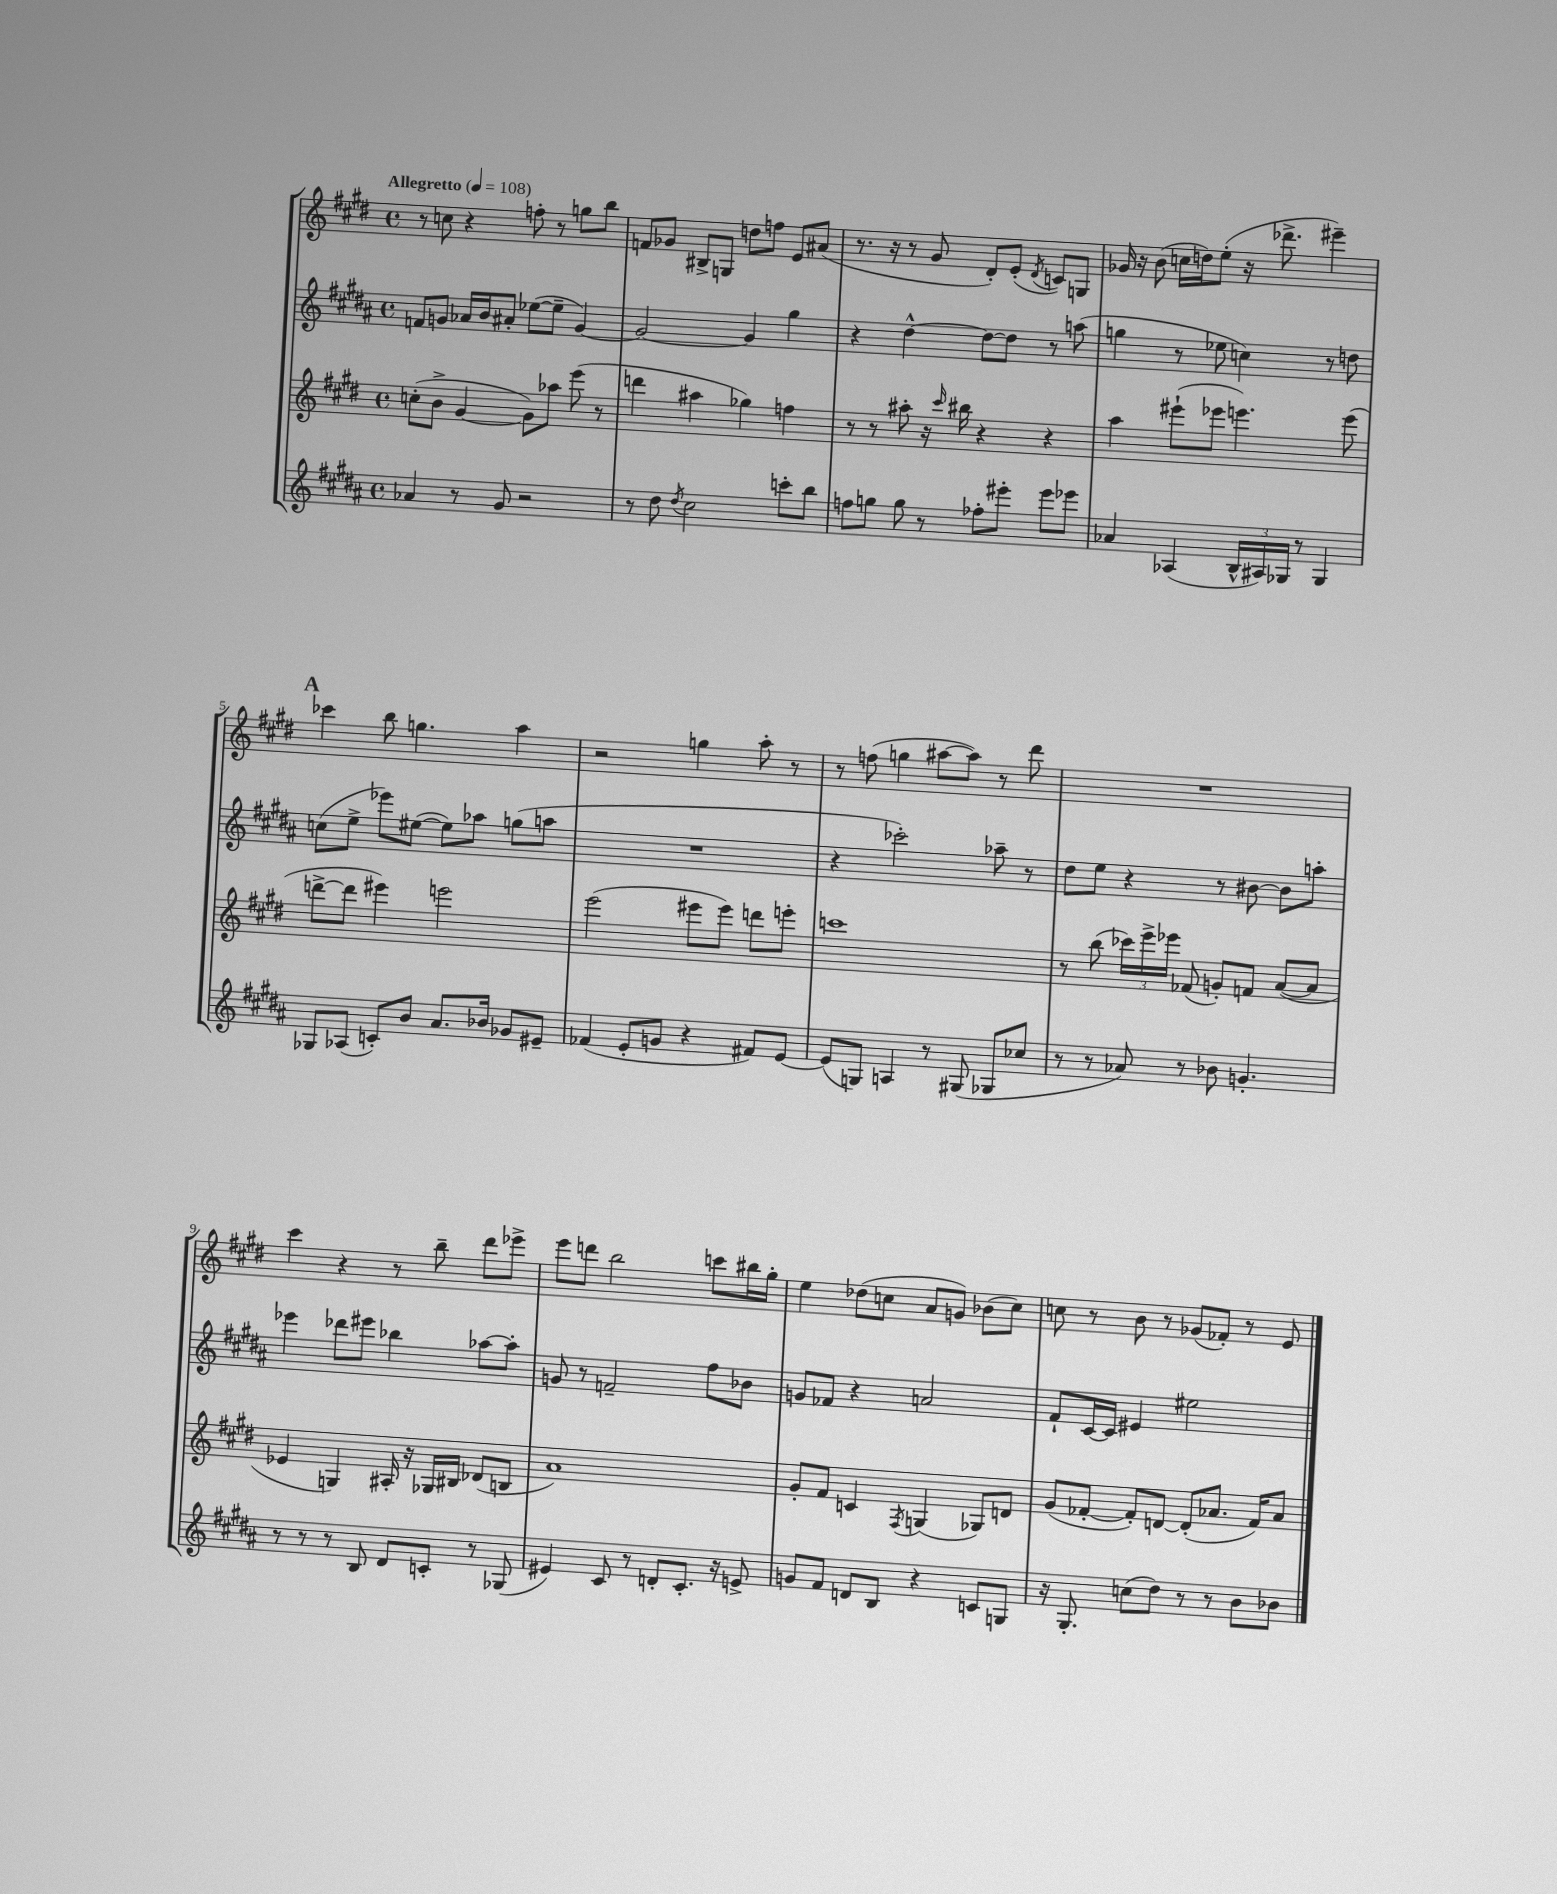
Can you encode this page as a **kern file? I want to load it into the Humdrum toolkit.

**kern	**kern	**kern	**kern
*part4	*part3	*part2	*part1
*staff4	*staff3	*staff2	*staff1
*clefG2	*clefG2	*clefG2	*clefG2
*k[f#c#g#d#a#]	*k[f#c#g#d#]	*k[f#c#g#d#a#]	*k[f#c#g#d#]
*M4/4	*M4/4	*M4/4	*M4/4
*met(c)	*met(c)	*met(c)	*met(c)
*MM108	*MM108	*MM108	*MM108
=1	=1	=1	=1
!	!	!	!LO:TX:a:B:t=Allegretto
4a-X/	(8ccn'\L	8fn/L	8r
.	8b^\J	8gn/J	8ccn\
8r	[4g#/	16a-X/LL	4r
.	.	16b/J	.
8g#/	.	8a#X'/J	.
2r	8g#\L])	([8ee-X\L	8ffn'\
.	8aa-X\J	8ee-~\J]	8r
.	(8eee\	[4g/)	8ggn\L
.	8r	.	8bb\J
=2	=2	=2	=2
8r	4dddn\	2g/_	8fn/L
8dd#\	.	.	8g-X/J
8qdd#/	.	.	.
2cc#\	4aa#X\	.	8B#X^/L
.	.	.	8Gn/J
.	4gg-X\)	4g/]	8ddn\L
.	.	.	8ffn\J
8cccn'\L	4ffn\	4gg#\	8e/L
8bb\J	.	.	(8a#X/J
=3	=3	=3	=3
8ffn\L	8r	4r	8.r
8ggn\J	8r	.	.
.	.	.	16r
8gg\	8aa#X'\	[4dd#^^\	8r
8r	16r	.	8g#/
.	16qqccc#/	.	.
.	16bb#X\	.	.
8ff-X'\L	4r	8dd#\L_	8d#'/L)
8eee#X'\J	.	8dd#\J]	(8e'/J
.	.	.	8qd#/
8eee#\L	4r	8r	8cn/L)
8eee-X\J	.	(8aan\	8Gn/J
=4	=4	=4	=4
4a-X/	4aa\	4ggn\	16g-X/
.	.	.	16r
.	.	.	(8b\
(4A-X/	(8eee#X`\L	8r	16ccn\LL
.	.	.	16ddn\J)
.	8eee-X\J	8ee-X\	(8ee'\J
24B^^/LL	4.eeen\)	4ccn\)	16r
24A#X/)	.	.	.
.	.	.	8.ddd-X^\
24G-X/JJ	.	.	.
8r	.	.	.
4G-/	.	8r	4eee#X~\)
.	(8eee\	8ddn\	.
!!LO:LB:g=z
!!LO:REH:place=s1:t=A
=5	=5	=5	=5
8G-X/L	[8dddn^\L	(8ccn\L	4ccc-X\
(8A-X/J	8ddd\J]	8ee^\J	.
8cn'/L)	4eee#X\)	8eee-X\L)	8bb\
8b/J	.	([8ee#X\J	4.ggn\
8.a#/L	2eeen\	8ee#\L])	.
.	.	8aa-X\J	.
16b-X/Jk	.	.	.
8g-X/L	.	(8ggn\L	4aa\
8e#X~/J	.	8aan\J	.
=6	=6	=6	=6
(4f-X/	(2eee\	1r	2r
8e'/L	.	.	.
8gn/J	.	.	.
4r	8eee#X\L	.	4ggn\
.	8eee#\J)	.	.
8f#X/L)	8dddn\L	.	8aa'\
[8e/J	8eeen'\J	.	8r
=7	=7	=7	=7
(8e/L]	1cccn	4r	8r
8Gn/J)	.	.	(8ffn\
4An/	.	2ccc-X'\)	4ggn\
8r	.	.	[8aa#X\L
(8G#X/	.	.	8aa#\J])
8G-X/L	.	8aa-X~\	8r
8cc-X/J	.	8r	8ddd#\
=8	=8	=8	=8
8r	8r	8dd#\L	1r
8r	(8bb\	8ee\J	.
8a-X/)	24ccc-X\LL)	4r	.
.	24eee^\	.	.
.	24eee-X\JJ	.	.
8r	(8f-X/	.	.
8b-X\	8gn'/L)	8r	.
4.gn'/	8fn/J	[8b#X\	.
.	([8a/L	8b#\L]	.
.	8a/J]	8aan'\J	.
!!LO:LB:g=z
=9	=9	=9	=9
8r	4e-X/	4eee-X\	4ccc#\
8r	.	.	.
8r	4Gn/)	8ddd-X\L	4r
8B/	.	8eee#X\J	.
8d#/L	16A#X'/	4bb-X\	8r
.	16r	.	.
8cn'/J	16G-X/LL	.	8bb~\
.	16B#X/JJ	.	.
8r	(8d-X/L	[8aa-X\L	8ddd#\L
(8G-X/	8Bn/J	8aa-'\J]	8eee-X^\J
=10	=10	=10	=10
4e#X/)	1a)	8gn/	8eee\L
.	.	8r	8dddn\J
8c#/	.	2fn~/	2bb\
8r	.	.	.
8dn'/L	.	.	.
8.c#'/J	.	.	.
.	.	8ff#\L	8cccn\L
16r	.	.	.
8en^/	.	8b-X\J	16bb#X\L
.	.	.	16gg#'\JJ
=11	=11	=11	=11
8gn/L	8g#'/L	8gn/L	4ee\
8f#/J	8f#/J	8f-X/J	.
8dn/L	4cn/	4r	(8dd-X\L
8B/J	.	.	8ccn\J
.	8qF#/	.	.
4r	(4Gn/	2an/	8a/L
.	.	.	8gn/J)
8cn/L	8G-X/L)	.	(8b-X\L
8Gn/J	8dn/J	.	8cc\J)
=12	=12	=12	=12
16r	(8g#/L	8f#`/L	8ccn\
8.G#'/	.	.	.
.	[8f-X'/J	[16c#/L	8r
.	.	16c#/JJ]	.
(8ccn\L	8f-'/L])	4e#X/	8b\
8dd#\J)	[8dn/J	.	8r
8r	(8d'/L]	2ee#X\	(8g-X/L
8r	8.a-X/J	.	8f-X'/J)
8b\L	.	.	8r
.	16f-/KL)	.	.
8b-X\J	8a-/J	.	8e/
==	==	==	==
*-	*-	*-	*-
